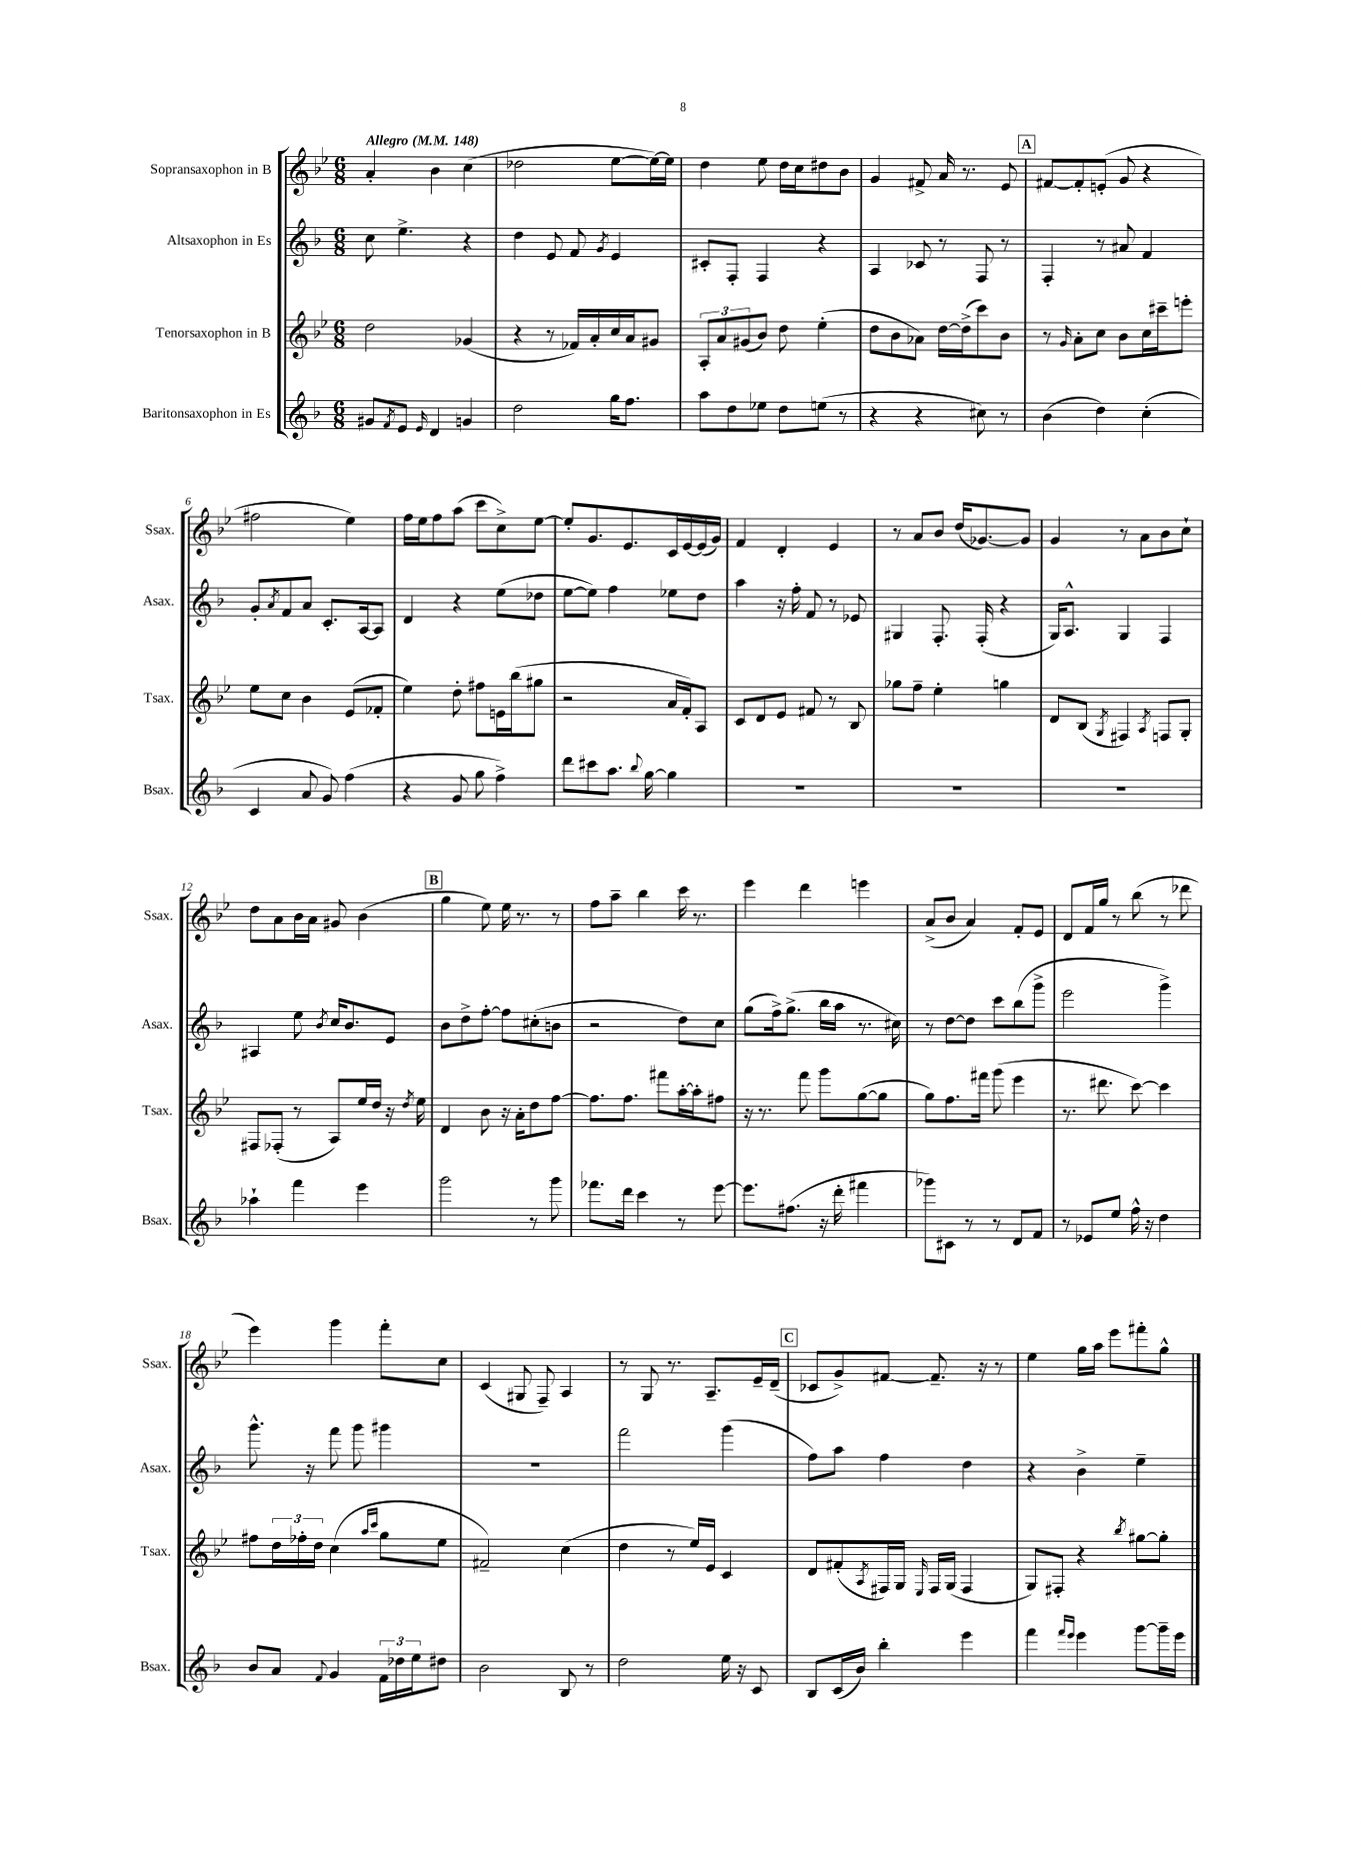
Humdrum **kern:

**kern	**kern	**kern	**kern
*staff4	*staff3	*staff2	*staff1
*clefG2	*clefG2	*clefG2	*clefG2
*k[b-]	*k[b-e-]	*k[b-]	*k[b-e-]
*M6/8	*M6/8	*M6/8	*M6/8
*MM148	*MM148	*MM148	*MM148
8g#	2dd	8cc	4a'
8qf	.	.	.
8e	.	4.ee^	.
16qqe	.	.	.
4d	.	.	4b-
4g	(4g-	4r	(4cc
=	=	=	=
2dd	4r	4dd	2dd-
.	8r	8e	.
.	16f-)	8f	.
.	16a'	.	.
.	.	8qg	.
16gg	16cc	4e	[8ee-
8.ff	16a	.	.
.	8g#	.	16ee-_)
.	.	.	16ee-]
=	=	=	=
8aa	12A'	8c#'	4dd
.	12a	.	.
8dd	.	8F'	.
.	(12g#	.	.
8ee-	8b-)	4F	8ee-
8dd	8dd	.	16dd
.	.	.	16cc
(8ee	(4ee-'	4r	8dd#
8r	.	.	8b-
=	=	=	=
4r	8dd	4A	4g
.	8b-	.	.
4r	8a-)	8c-	8f#^
.	[16dd	8r	16a
.	(16dd^]	.	8.r
8cc#)	8ccc)	8F	.
8r	8b-	8r	8e-
=	=	=	=
(4b-	8r	4F'	[8f#
.	16qqg	.	.
.	8a'	.	8f#']
4dd)	8cc	8r	(8e'
.	8b-	8a#	8g
(4cc'	16cc	4f	4r
.	16ccc#~	.	.
.	8eee'	.	.
=	=	=	=
4c	8ee-	8g'	2ff#
.	.	8qa	.
.	8cc	8f	.
8a	4b-	8a	.
8g)	.	8.c'	.
(4ff	(8e-	.	4ee-)
.	.	[16A	.
.	8f-'	8A]	.
=	=	=	=
4r	4ee-)	4d	16ff
.	.	.	16ee-
.	.	.	8ff
8g	8dd'	4r	(8aa
8gg	8ff#	.	8ccc
4ff^)	16e	(8ee	8cc^)
.	(16bb-	.	.
.	8gg#	8dd-	[8ee-
=	=	=	=
8ddd	2r	[8ee	8ee-']
8ccc#	.	8ee])	8.g
8.aa	.	4ff	.
.	.	.	8.e-
8qqbb-	.	.	.
[16gg	.	.	.
4gg]	16a	8ee-	16c
.	16f')	.	[16e-
.	8A	8dd	(16e-]
.	.	.	16g)
=	=	=	=
2.r	8c	4aa	4f
.	8d	.	.
.	8e-	16r	4d'
.	.	16ff'	.
.	8f#	8f	.
.	8r	8r	4e-
.	8B-	8e-	.
=	=	=	=
2.r	8gg-	4G#	8r
.	8ff~	.	8a
.	4ee-'	8.F'	8b-
.	.	.	(16dd
.	.	(16F'	[8.g-)
.	4gg	4r	.
.	.	.	8g-]
=	=	=	=
2.r	8d	16G)	4g
.	.	8.A^^	.
.	(8B-	.	.
.	8qG	.	.
.	4F#)	4G	8r
.	.	.	8a
.	8qA	.	.
.	8F	4F	8b-
.	8G'	.	8cc`
=	=	=	=
4aa-`	8F#	4A#	8dd
.	(8F-'	.	8a
4fff	8r	8ee	16b-
.	.	.	16a
.	.	8qb-	.
.	8A)	16cc	8g#
.	.	8.b-	.
4eee	16ee-	.	(4b-
.	16dd	.	.
.	16r	8e	.
.	8qdd	.	.
.	16ee-	.	.
=	=	=	=
2ggg	4d	8b-	4gg
.	.	8dd^	.
.	8b-	[8ff'	8ee-)
.	16r	8ff]	16ee-
.	16a'	.	8.r
8r	8dd	(8cc#'	.
8ggg	[8ff	8b	8r
=	=	=	=
8.fff-	8.ff]	2r	8ff
.	.	.	8aa~
16ddd	8.ff	.	.
4ccc	.	.	4bb-
.	8fff#	.	.
8r	[16aa'	8dd)	16ccc
.	16aa']	.	8.r
[8eee	8ff#	8cc	.
=	=	=	=
8.eee]	16r	(8gg	4eee-
.	8.r	.	.
.	.	16ff^)	.
(8.ff#	.	(8.gg^	.
.	8fff	.	4ddd
16r	8ggg	16bb-	.
16ddd'	.	16aa	.
4fff#	([8gg	8.r	4eee
.	8gg]	.	.
.	.	16cc#)	.
=	=	=	=
8ggg-)	8gg)	8r	(8a^
8c#	8.ff	[8dd	8b-
8r	.	8dd]	4a)
.	16fff#	.	.
8r	(8ggg	8ccc	.
8d	4eee-	(8bb-	8f'
8f	.	8ggg^	8e-
=	=	=	=
8r	8.r	2eee	8d
8e-	.	.	16f
.	8.ddd#	.	16gg
8ee	.	.	8r
16ff^^	[8ccc)	.	(8bb-
16r	.	.	.
4dd	4ccc]	4ggg^)	8r
.	.	.	8ddd-
=	=	=	=
8b-	8ff#	8.ggg^^	4eee-)
8a	24dd	.	.
.	24ff-'	.	.
.	.	16r	.
.	24dd	.	.
8qqf	.	.	.
4g	(4cc	8fff	4ggg
.	.	8ggg	.
.	16qqaa	.	.
.	16qqccc	.	.
24f	8gg	4ggg#	8fff'
24dd-	.	.	.
24ee	.	.	.
8dd#	8ee-	.	8cc
=	=	=	=
2b-	2f#~)	2.r	(4c
.	.	.	8G#
.	.	.	8F~)
8B-	(4cc	.	4A
8r	.	.	.
=	=	=	=
2dd	4dd	2fff	8r
.	.	.	8G
.	8r	.	8.r
.	16ee-)	.	.
.	16e-	.	8.A~
16ee	4c	(4ggg	.
16r	.	.	.
8c	.	.	16e-~
.	.	.	(16d~
=	=	=	=
8B-	8d	8ff)	8c-
(16c	(8f#'	8aa	8g^)
16b-)	.	.	.
.	8qA	.	.
4bb-'	16F#)	4ff	[8f#
.	16G	.	.
.	16qqE-	.	.
.	16F#	.	8.f#~]
.	(16G	.	.
4eee	4F#	4dd	.
.	.	.	16r
.	.	.	8r
=	=	=	=
4fff	8G)	4r	4ee-
.	8F#'	.	.
16qqfff	.	.	.
16qqeee	.	.	.
4eee	4r	4b-^	16gg
.	.	.	16aa
.	.	.	8eee-
.	8qbb-	.	.
[8ggg	[8gg#	4ee~	8fff#'
16ggg~]	8gg#']	.	8gg^^
16eee	.	.	.
==	==	==	==
*-	*-	*-	*-
